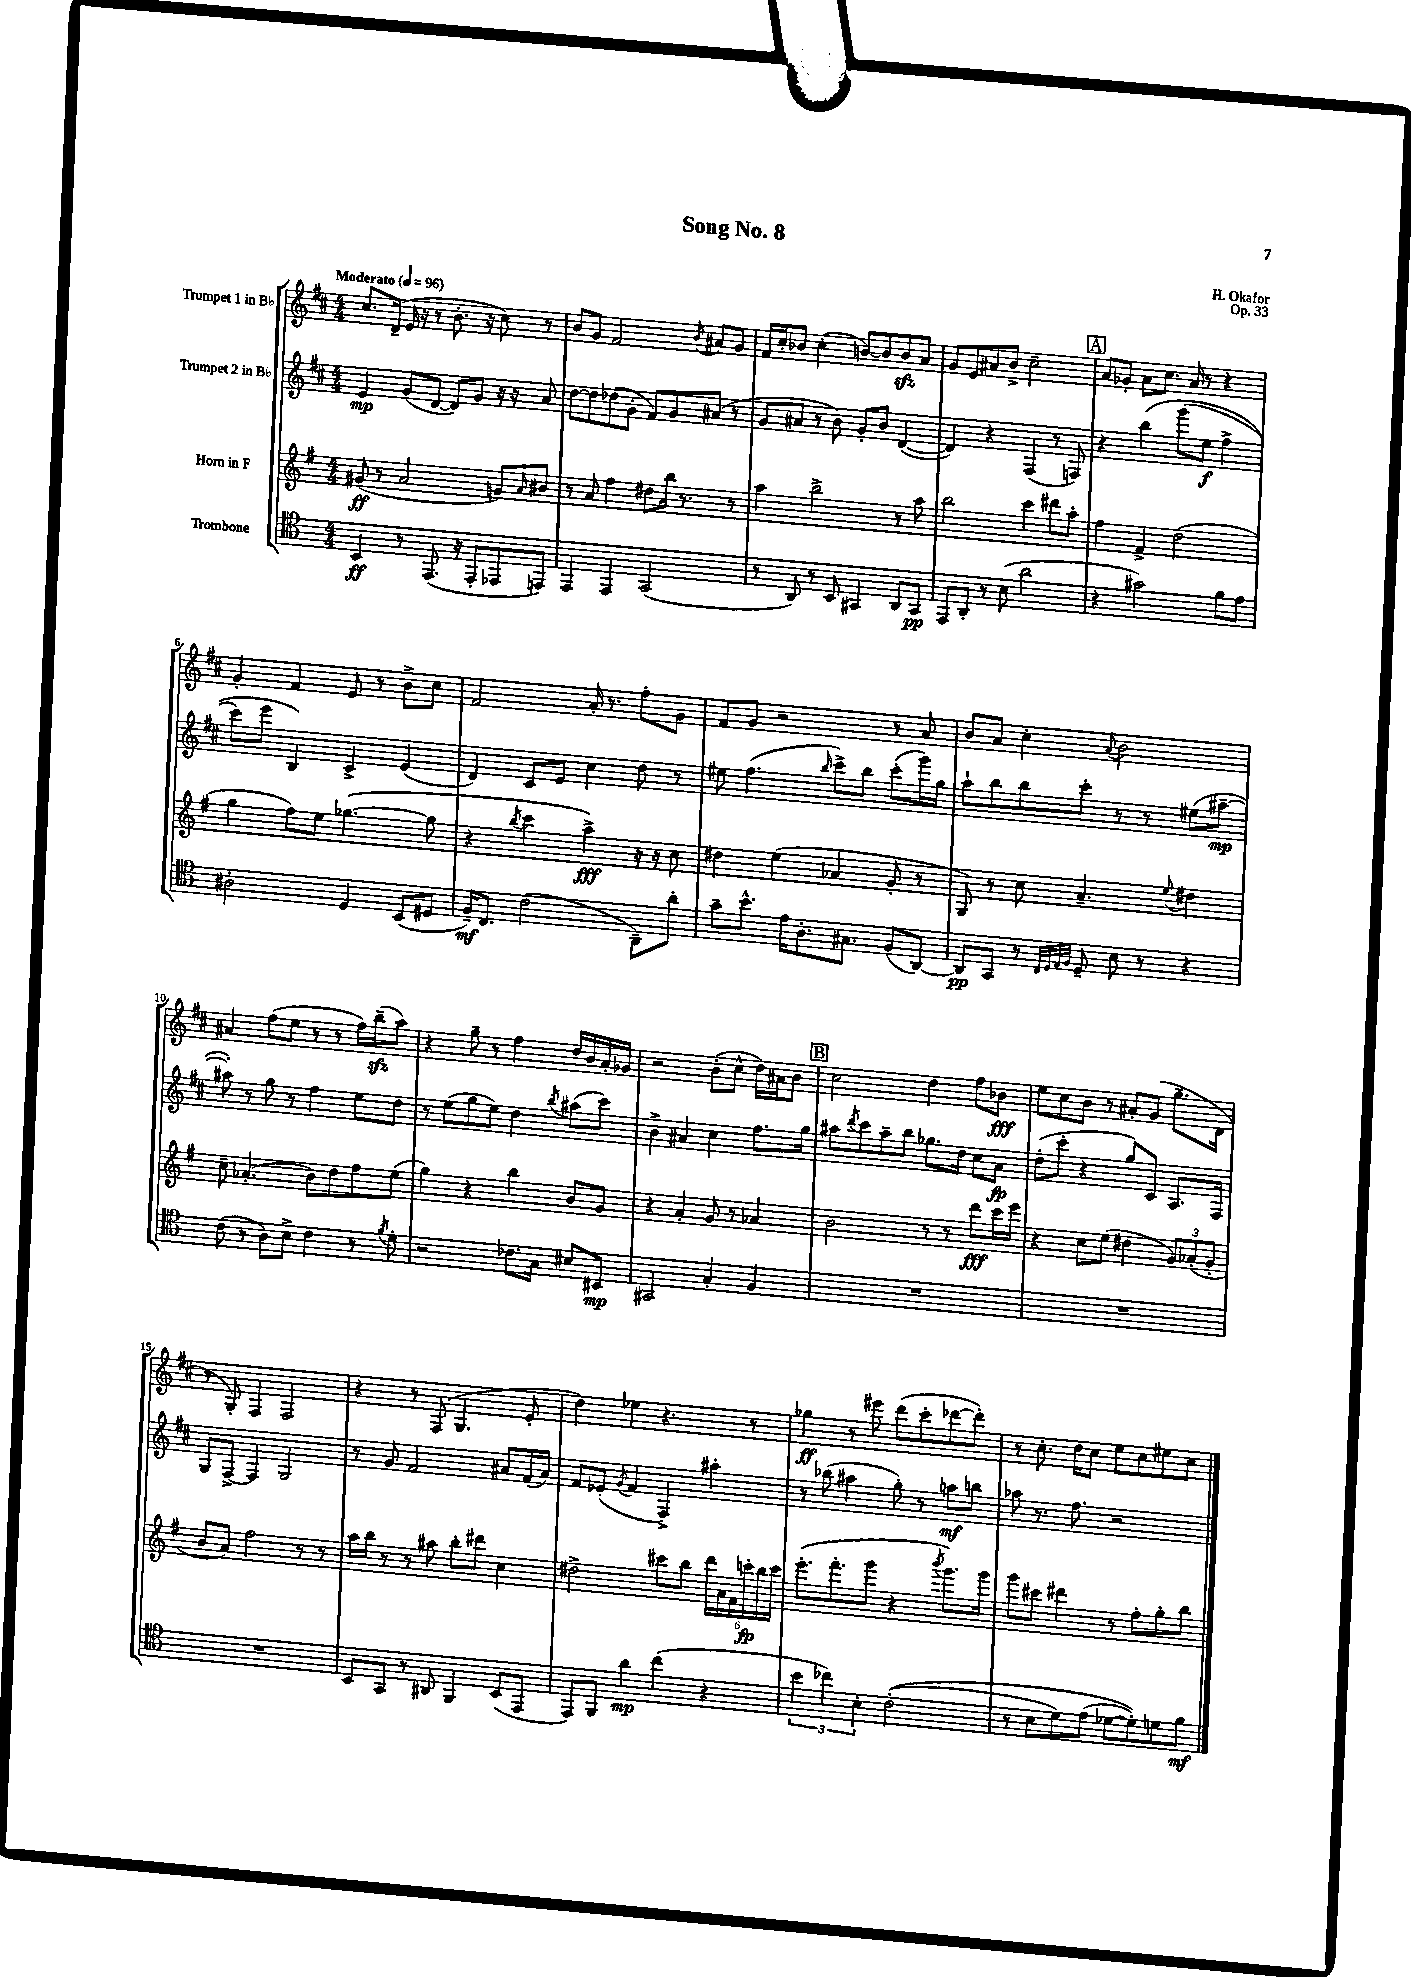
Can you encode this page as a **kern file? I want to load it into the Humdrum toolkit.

**kern	**dynam	**kern	**dynam	**kern	**dynam	**kern	**dynam
*part4	*part4	*part3	*part3	*part2	*part2	*part1	*part1
*staff4	*staff4	*staff3	*staff3	*staff2	*staff2	*staff1	*staff1
*I"Trombone	*	*I"Horn in F	*	*I"Trumpet 2 in B♭	*	*I"Trumpet 1 in B♭	*
*clefC4	*	*clefG2	*	*clefG2	*	*clefG2	*
*k[]	*	*k[f#]	*	*k[f#c#]	*	*k[f#c#]	*
*M4/4	*	*M4/4	*	*M4/4	*	*M4/4	*
*MM96	*	*MM96	*	*MM96	*	*MM96	*
=1	=1	=1	=1	=1	=1	=1	=1
!	!	!	!	!	!	!LO:TX:a:B:t=Moderato	!
4BB/	ff	(8g#X/	ff	4e/	mp	8.cc#/L	.
.	.	8r	.	.	.	.	.
.	.	.	.	.	.	(16d~/Jk	.
8r	.	2a/	.	(8g/L	.	16e/	.
.	.	.	.	.	.	16r	.
(8.EE/	.	.	.	[8d/J	.	8r	.
.	.	.	.	8d/L])	.	8.b'\	.
16r	.	.	.	.	.	.	.
8EE'/L	.	.	.	8g/J	.	.	.
.	.	.	.	.	.	16r	.
8EE-X/	.	8gn/L)	.	16r	.	8cc#\)	.
.	.	.	.	16r	.	.	.
.	.	16qqa/	.	.	.	.	.
8EEn/J)	.	8b#X/J	.	8a/	.	8r	.
=2	=2	=2	=2	=2	=2	=2	=2
4EE/	.	8r	.	[8dd\L	.	8b/L	.
.	.	8a/	.	8dd\]	.	8g/J	.
4EE/	.	4ff#\	.	(8dd-X\	.	2f#/	.
.	.	.	.	8g'\J	.	.	.
(2GG/	.	8dd#X\L	.	8f#/L)	.	.	.
.	.	16bb\Jk	.	8g/	.	.	.
.	.	8.r	.	.	.	.	.
.	.	.	.	.	.	8qb/	.
.	.	.	.	(8a#X/J	.	8a#X/L	.
.	.	8r	.	8r	.	8g/J	.
=3	=3	=3	=3	=3	=3	=3	=3
8r	.	4aa\	.	8g/L	.	16f#/LL	.
.	.	.	.	.	.	16cc#'/J	.
8AA/)	.	.	.	8a#X/J	.	8b-X/J	.
8r	.	2bb^\	.	8r	.	(4cc#'\	.
8BB/	.	.	.	8b\)	.	.	.
4GG#X/	.	.	.	8g'/L	.	[8bn/L)	.
.	.	.	.	8b/J	.	8b/]	.
8AA/L	.	8r	.	([4d/	.	8bzz/	.
8GG#/J	pp	8aa\	.	.	.	8a/J	.
=4	=4	=4	=4	=4	=4	=4	=4
8EE/L	.	2bb\	.	4d/])	.	8g/L	.
8AA'/J	.	.	.	.	.	8e/	.
8r	.	.	.	4r	.	8a#X/	.
(8B\	.	.	.	.	.	8b^/J	.
2a\	.	4ccc\	.	(4F#/	.	2cc#~\	.
.	.	8ddd#X\L	.	8r	.	.	.
.	.	8aa'\J	.	8Fn/)	.	.	.
!!LO:REH:place=s1:t=A
=5	=5	=5	=5	=5	=5	=5	=5
4r	.	4ff#\	.	4r	.	8a/L	.
.	.	.	.	.	.	8g-X'/J	.
2g#X\)	.	4f#^/	.	(4bb\	.	8a\L	.
.	.	.	.	.	.	8.cc#\J	.
.	.	(2dd\	.	(8ggg\L	.	.	.
.	.	.	.	.	.	16a/	.
.	.	.	.	8ee\J	f	8r	.
8f\L	.	.	.	4ff#^\	.	4r	.
8e\J	.	.	.	.	.	.	.
!!LO:LB:g=z
=6	=6	=6	=6	=6	=6	=6	=6
2A#X'\	.	4gg\	.	8ccc#\L)	.	4g'/	.
.	.	.	.	8eee\J	.	.	.
.	.	8ff#\L)	.	4B/)	.	4f#/	.
.	.	8ee\J	.	.	.	.	.
4D/	.	([4.gg-X\	.	4c#^/	.	8e/	.
.	.	.	.	.	.	8r	.
(8BB/L	.	.	.	(4e/	.	8b^\L	.
8D#X/J	.	8gg-\]	.	.	.	8cc#\J	.
=7	=7	=7	=7	=7	=7	=7	=7
16F~/KL)	mf	4r	.	4d/)	.	2f#/	.
8.C/J	.	.	.	.	.	.	.
.	.	8qbb/	.	.	.	.	.
(2c\	.	4ccc\	.	8c#/L	.	.	.
.	.	.	.	8e/J	.	.	.
.	.	4aa^\)	fff	4cc#\	.	16a'/	.
.	.	.	.	.	.	8.r	.
8AA~\L)	.	16r	.	8dd\	.	8ff#'\L	.
.	.	16r	.	.	.	.	.
8a'\J	.	8cc\	.	8r	.	8g\J	.
=8	=8	=8	=8	=8	=8	=8	=8
8g~\L	.	4dd#X\	.	8ee#X\	.	8f#/L	.
8.b^^\J	.	.	.	(4.ff#\	.	8g/J	.
.	.	(4ee\	.	.	.	2r	.
16e\KL	.	.	.	.	.	.	.
8.A'\	.	.	.	.	.	.	.
.	.	.	.	16qqbb/	.	.	.
.	.	4a-X/	.	8ccc#^\L)	.	.	.
8.G#X\J	.	.	.	.	.	.	.
.	.	.	.	8bb\J	.	.	.
(8F/L	.	8g'/	.	(8ccc#'\L	.	8r	.
[8AA/J)	.	8r	.	16ggg\L)	.	8a/	.
.	.	.	.	16gg\JJ	.	.	.
=9	=9	=9	=9	=9	=9	=9	=9
8AA/L]	pp	8G/)	.	8aa`\L	.	8b/L	.
8GG/J	.	8r	.	8bb\	.	8a/J	.
8r	.	8cc\	.	8bb\	.	4cc#'\	.
32qqC/LLL	.	.	.	.	.	.	.
32qqD/	.	.	.	.	.	.	.
32qqE/	.	.	.	.	.	.	.
32qqF/JJJ	.	.	.	.	.	.	.
8D~/	.	4.a~/	.	8ccc#'\J	.	.	.
.	.	.	.	.	.	8qqa/	.
8B\	.	.	.	8r	.	2b\	.
8r	.	.	.	8r	.	.	.
.	.	8qqee/	.	.	.	.	.
4r	.	4dd#X\	.	(8ee#X\L	.	.	.
.	.	.	.	[8aa#X~\J	mp	.	.
!!LO:LB:g=z
=10	=10	=10	=10	=10	=10	=10	=10
(8c\	.	8cc~\	.	8aa#X'\])	.	4a#X/	.
8r	.	(4.a-X'/	.	8r	.	.	.
8A\L)	.	.	.	8gg\	.	(8ff#\L	.
8B^\J	.	.	.	8r	.	8ee\J	.
4c\	.	8b\L)	.	4ff#\	.	8r	.
.	.	8dd\	.	.	.	8r	.
8r	.	8ff#\	.	8ee\L	.	16ff#\LL)	.
.	.	.	.	.	.	(16bbzz~\J	.
8qf/	.	.	.	.	.	.	.
8d'\	.	(8ee\J	.	8dd\J	.	8aa\J)	.
=11	=11	=11	=11	=11	=11	=11	=11
2r	.	4gg\)	.	8r	.	4r	.
.	.	.	.	(8ee\L	.	.	.
.	.	4r	.	8gg\	.	8gg~\	.
.	.	.	.	8ee\J)	.	8r	.
8.c-X\L	.	4bb\	.	4dd\	.	4ff#\	.
16G\Jk	.	.	.	.	.	.	.
.	.	.	.	8qbb/	.	.	.
8B#X/L	.	8b/L	.	(8aa#X\L	.	16dd/LL	.
.	.	.	.	.	.	16b/	.
8BB#X/J	mp	8g/J	.	8ccc#\J)	.	16a'/	.
.	.	.	.	.	.	16g-X/JJ	.
=12	=12	=12	=12	=12	=12	=12	=12
2GG#X/	.	4r	.	4b^\	.	2r	.
.	.	4a'/	.	4a#X/	.	.	.
4G'/	.	8g/	.	4cc#\	.	(8b'\L	.
.	.	8r	.	.	.	8cc#^^\J	.
4F/	.	4a-X/	.	8.ff#\L	.	16dd\LL)	.
.	.	.	.	.	.	16a#X\J	.
.	.	.	.	.	.	8b\J	.
.	.	.	.	16gg\Jk	.	.	.
!!LO:REH:place=s1:t=B
=13	=13	=13	=13	=13	=13	=13	=13
1r	.	2b\	.	8aa#X\L	.	2cc#\	.
.	.	.	.	8qddd/	.	.	.
.	.	.	.	8ccc#\	.	.	.
.	.	.	.	8aa#~\	.	.	.
.	.	.	.	8bb\J	.	.	.
.	.	8r	.	8.gg-X\L	.	4dd\	.
.	.	8r	.	.	.	.	.
.	.	.	.	16dd\Jk	.	.	.
.	.	8ddd\L	fff	8cc#\L	.	8ff#\L	.
.	.	16ccc\L	.	8a\J	fp	8b-X\J	fff
.	.	16eee\JJ	.	.	.	.	.
=14	=14	=14	=14	=14	=14	=14	=14
1r	.	4r	.	(8dd'\L	.	8ee\L	.
.	.	.	.	8ccc#'\J	.	8cc#\	.
.	.	8cc\L	.	4r	.	8b\J	.
.	.	(8ee\J	.	.	.	8r	.
.	.	4dd#X\	.	8gg/L)	.	8a#X'/L	.
.	.	.	.	8c#/J	.	(8g/J	.
.	.	12g/L)	.	8.A/L	.	8.gg~\L	.
.	.	(12a-X'/	.	.	.	.	.
.	.	12g'/J	.	.	.	.	.
.	.	.	.	16F#/Jk	.	16d\Jk	.
!!LO:LB:g=z
=15	=15	=15	=15	=15	=15	=15	=15
1r	.	8b/L	.	8G/L	.	8r	.
.	.	8a/J)	.	[8F#^/J	.	8G'/)	.
.	.	2ff#\	.	4F#/]	.	4F#/	.
.	.	.	.	2G/	.	2F#/	.
.	.	8r	.	.	.	.	.
.	.	8r	.	.	.	.	.
=16	=16	=16	=16	=16	=16	=16	=16
8BB/L	.	16aa\LL	.	8r	.	4r	.
.	.	16bb\JJ	.	.	.	.	.
8GG/J	.	8r	.	8g/	.	.	.
8r	.	8r	.	2f#/	.	8r	.
8AA#X/	.	8aa#X\	.	.	.	(8F#/	.
4FF/	.	8bb'\L	.	.	.	4.G/	.
.	.	8ddd#X\J	.	.	.	.	.
(8BB/L	.	4cc\	.	8a#X/L	.	.	.
8EE/J	.	.	.	(16f#/L	.	8e'/	.
.	.	.	.	16a#/JJ)	.	.	.
=17	=17	=17	=17	=17	=17	=17	=17
8EE/L)	.	2dd#X^\	.	8f#/L	.	4dd\)	.
8FF/J	.	.	.	(8e-X'/J	.	.	.
.	.	.	.	8qg/	.	.	.
4a\	mp	.	.	4f#/	.	4ee-X\	.
(4cc\	.	8ccc#X\L	.	4F#^/)	.	4.r	.
.	.	8bb\J	.	.	.	.	.
4r	.	24ddd\LL	.	4aa#X'\	.	.	.
.	.	24a\	.	.	.	.	.
.	.	24f#\	.	.	.	.	.
.	.	24cccn'\	fp	.	.	8r	.
.	.	24bb\	.	.	.	.	.
.	.	24ccc\JJ	.	.	.	.	.
=18	=18	=18	=18	=18	=18	=18	=18
6b\	.	(8.eee'\L	.	8r	.	4gg-X\	ff
.	.	.	.	(8bb-X\	.	.	.
6cc-X\)	.	.	.	.	.	.	.
.	.	8.fff#'\	.	.	.	.	.
.	.	.	.	4aa#X\	.	8r	.
6B'\	.	.	.	.	.	.	.
.	.	8ggg\J	.	.	.	8eee#X\	.
((2c'\	.	4r	.	8gg'\)	.	(8ddd\L	.
.	.	.	.	8r	.	8ccc#'\	.
.	.	8qbbb/	.	.	.	.	.
.	.	8.ggg\L)	.	8aan\L	mf	[8ddd-X\	.
.	.	.	.	8bbn\J	.	8ddd-'\J])	.
.	.	16ggg\Jk	.	.	.	.	.
=19	=19	=19	=19	=19	=19	=19	=19
8r	.	8ggg\L	.	8aa-X\	.	8r	.
8B\L	.	8ccc#X\J	.	8.r	.	8.cc#'\	.
8d\)	.	4ddd#X\	.	.	.	.	.
.	.	.	.	8.ff#\	.	16dd\KL	.
(8e\J	.	.	.	.	.	8cc#\J	.
[8d-X\L	.	8r	.	2r	.	8ee\L	.
8d-'\]))	.	8ff#'\L	.	.	.	8cc#\	.
8dn\	.	8gg'\	.	.	.	8ee#X\	.
8f\J	mf	8bb\J	.	.	.	8cc#\J	.
==	==	==	==	==	==	==	==
*-	*-	*-	*-	*-	*-	*-	*-
